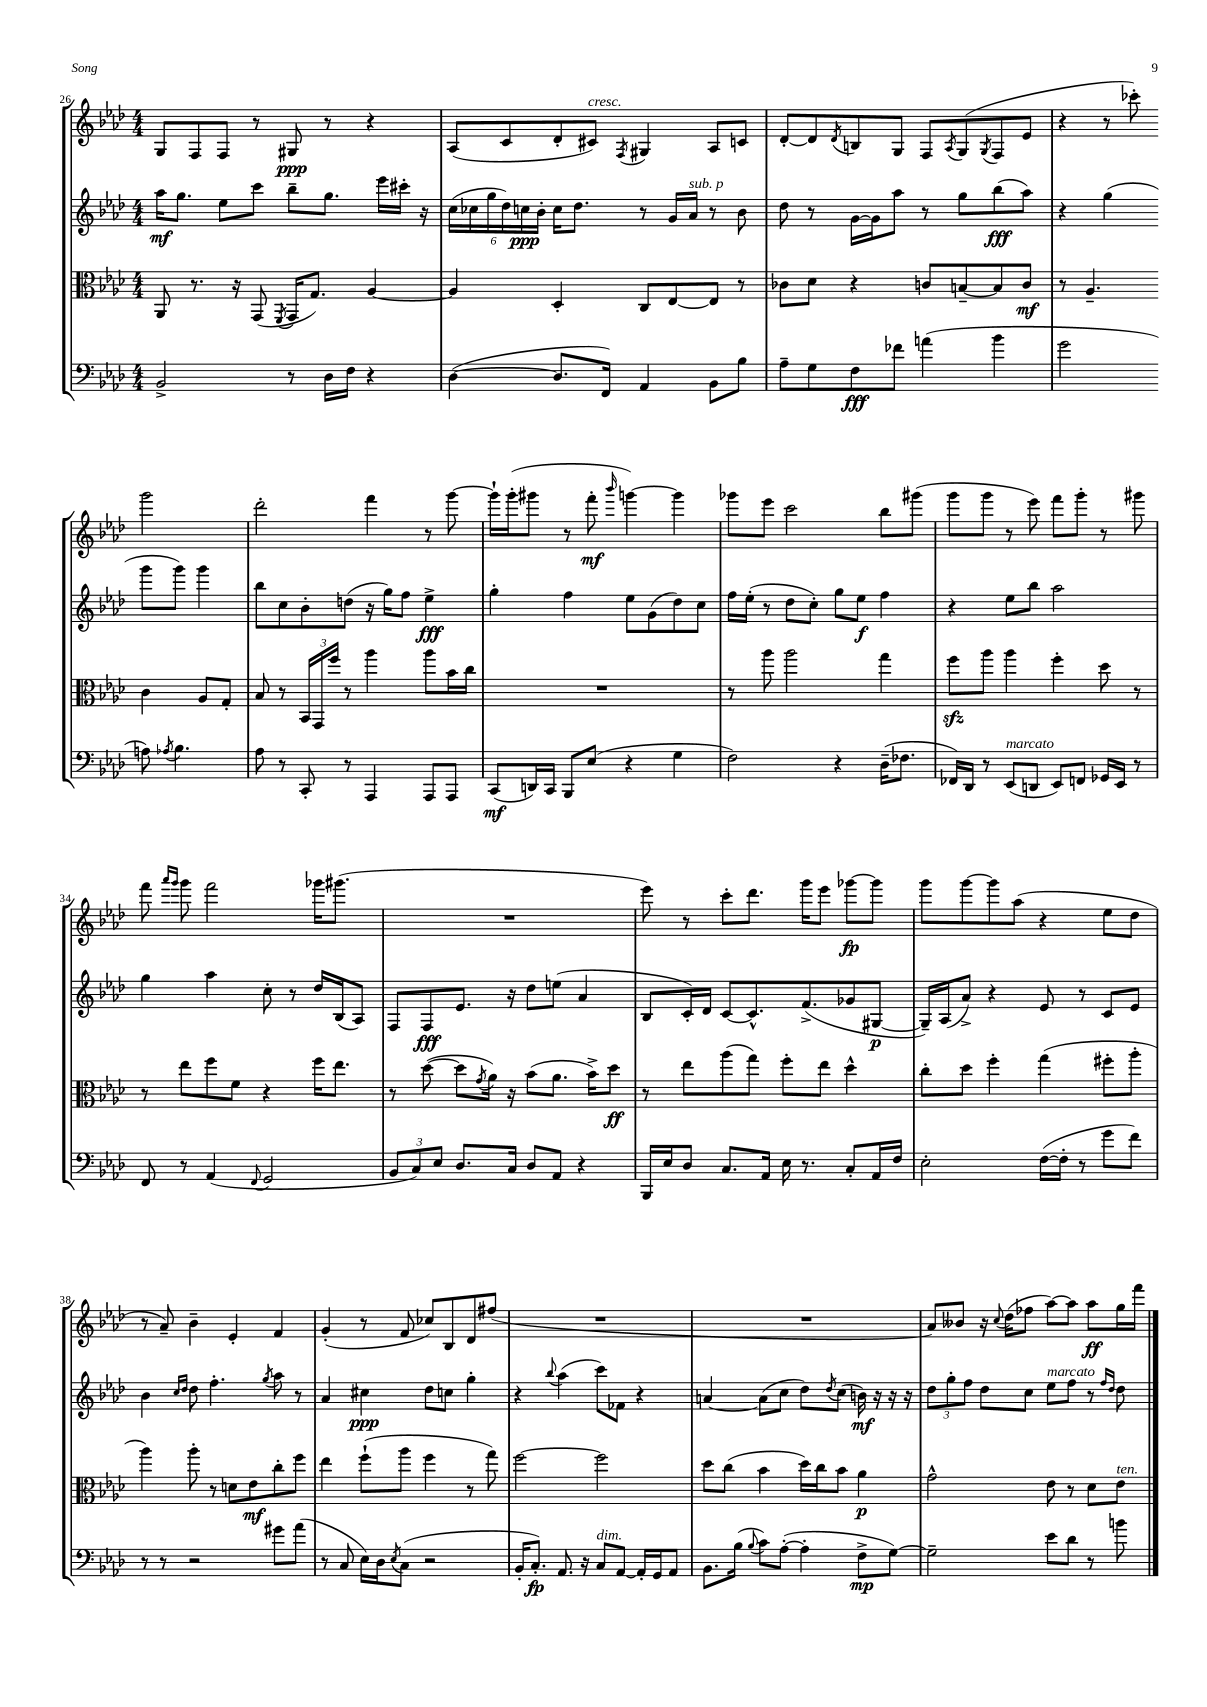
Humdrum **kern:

**kern	**dynam	**kern	**dynam	**kern	**dynam	**kern	**dynam
*part4	*part4	*part3	*part3	*part2	*part2	*part1	*part1
*staff4	*staff4	*staff3	*staff3	*staff2	*staff2	*staff1	*staff1
*clefF4	*	*clefC3	*	*clefG2	*	*clefG2	*
*k[b-e-a-d-]	*	*k[b-e-a-d-]	*	*k[b-e-a-d-]	*	*k[b-e-a-d-]	*
*M4/4	*	*M4/4	*	*M4/4	*	*M4/4	*
=26	=26	=26	=26	=26	=26	=26	=26
2BB-^/	.	8AA-/	.	16aa-\KL	mf	8G/L	.
.	.	.	.	8.gg\J	.	.	.
.	.	8.r	.	.	.	8F/	.
.	.	.	.	8ee-\L	.	8F/J	.
.	.	16r	.	.	.	.	.
.	.	(8GG/	.	8ccc\J	.	8r	.
.	.	8qFF/	.	.	.	.	.
8r	.	16GG/KL	.	8bb-~\L	.	8G#X/	ppp
.	.	8.G/J)	.	.	.	.	.
16D-\LL	.	.	.	8.gg\J	.	8r	.
16F\JJ	.	.	.	.	.	.	.
4r	.	[4A-/	.	.	.	4r	.
.	.	.	.	16eee-\LL	.	.	.
.	.	.	.	16ccc#X'\JJ	.	.	.
.	.	.	.	16r	.	.	.
=27	=27	=27	=27	=27	=27	=27	=27
([4D-\	.	4A-/]	.	(24cc\LL	.	(8A-/L	.
.	.	.	.	24cc-X\	.	.	.
.	.	.	.	24gg\	.	.	.
.	.	.	.	24dd-\)	.	8c/	.
.	.	.	.	24ccn\	ppp	.	.
.	.	.	.	24b-'\JJ	.	.	.
8.D-/L]	.	4D-'/	.	16cc\KL	.	8d-'/	.
.	.	.	.	8.dd-\J	.	.	.
!	!	!	!	!	!	!LO:TX:a:i:t=cresc.	!
.	.	.	.	.	.	8c#X/J)	.
16FF/Jk)	.	.	.	.	.	.	.
.	.	.	.	.	.	8qF/	.
4AA-/	.	8C/L	.	8r	.	4G#X/	.
.	.	[8E-/	.	16g/LL	.	.	.
!	!	!	!	!LO:TX:a:i:t=sub. p	!	!	!
.	.	.	.	16a-/JJ	.	.	.
8BB-\L	.	8E-/J]	.	8r	.	8A-/L	.
8B-\J	.	8r	.	8b-\	.	8cn/J	.
=28	=28	=28	=28	=28	=28	=28	=28
8A-~\L	.	8c-X\L	.	8dd-\	.	[8d-'/L	.
8G\	.	8d-\J	.	8r	.	8d-/]	.
.	.	.	.	.	.	8qd-/	.
8F\	fff	4r	.	[16g\LL	.	8Bn/	.
.	.	.	.	16g\J]	.	.	.
8f-X\J	.	.	.	8aa-\J	.	8G/J	.
(4an\	.	8cn/L	.	8r	.	8F/L	.
.	.	.	.	.	.	8qA-/	.
.	.	[8Bn~/	.	8gg\L	.	(8G/	.
.	.	.	.	.	.	8qG/	.
4b-\	.	8B/]	.	(8bb-\	fff	8F/	.
.	.	8c/J	mf	8aa-\J)	.	8e-/J	.
=29	=29	=29	=29	=29	=29	=29	=29
2g\	.	8r	.	4r	.	4r	.
.	.	4.A-~/	.	.	.	.	.
.	.	.	.	(4gg\	.	8r	.
.	.	.	.	.	.	8ccc-X'\)	.
8An\)	.	4c\	.	8ggg\L	.	2ggg\	.
8qA-X/	.	.	.	.	.	.	.
4.B-\	.	.	.	8ggg\J)	.	.	.
.	.	8A-/L	.	4ggg\	.	.	.
.	.	8G'/J	.	.	.	.	.
!!LO:LB:g=z
=30	=30	=30	=30	=30	=30	=30	=30
8A-\	.	8B-/	.	8bb-\L	.	2ddd-'\	.
8r	.	8r	.	8cc\	.	.	.
8CC'/	.	24BB-/LL	.	8b-'\	.	.	.
.	.	24GG/	.	.	.	.	.
.	.	24ff/JJ	.	.	.	.	.
8r	.	8r	.	(8ddn\J	.	.	.
4AAA-/	.	4aa-\	.	16r	.	4fff\	.
.	.	.	.	16gg\KL)	.	.	.
.	.	.	.	8ff\J	.	.	.
8AAA-/L	.	8aa-\L	.	4ee-^\	fff	8r	.
8AAA-/J	.	16b-\L	.	.	.	[8ggg\	.
.	.	16cc\JJ	.	.	.	.	.
=31	=31	=31	=31	=31	=31	=31	=31
(8CC/L	mf	1r	.	4gg'\	.	16ggg`\LL]	.
.	.	.	.	.	.	(16ggg'\J	.
16DDn/L)	.	.	.	.	.	8ggg#X\J	.
16CC/JJ	.	.	.	.	.	.	.
8BBB-/L	.	.	.	4ff\	.	8r	.
(8E-/J	.	.	.	.	.	8fff'\	mf
.	.	.	.	.	.	16qqbbb-/	.
4r	.	.	.	8ee-\L	.	[4gggn\)	.
.	.	.	.	(8g\	.	.	.
4G\	.	.	.	8dd-\)	.	4ggg\]	.
.	.	.	.	8cc\J	.	.	.
=32	=32	=32	=32	=32	=32	=32	=32
2F\)	.	8r	.	16ff\LL	.	8ggg-X\L	.
.	.	.	.	(16ee-'\JJ	.	.	.
.	.	8aa-\	.	8r	.	8eee-\J	.
.	.	2aa-\	.	8dd-\L	.	2ccc\	.
.	.	.	.	8cc'\J)	.	.	.
4r	.	.	.	8gg\L	.	.	.
.	.	.	.	8ee-\J	f	.	.
(16D-~\KL	.	4gg\	.	4ff\	.	8bb-\L	.
8.F-X\J	.	.	.	.	.	.	.
.	.	.	.	.	.	(8ggg#X\J	.
=33	=33	=33	=33	=33	=33	=33	=33
16FF-X/LL)	.	8ffzz\L	.	4r	.	8ggg\L	.
16DD-/JJ	.	.	.	.	.	.	.
8r	.	8aa-\J	.	.	.	8ggg\J	.
!LO:TX:a:i:t=marcato	!	!	!	!	!	!	!
(8EE-/L	.	4aa-\	.	8ee-\L	.	8r	.
8DDn/J	.	.	.	8bb-\J	.	8eee-\)	.
8EE-/L)	.	4ff'\	.	2aa-\	.	8fff\L	.
8FFn/J	.	.	.	.	.	8ggg'\J	.
16GG-X/LL	.	8dd-\	.	.	.	8r	.
16EE-/JJ	.	.	.	.	.	.	.
8r	.	8r	.	.	.	8ggg#X\	.
!!LO:LB:g=z
=34	=34	=34	=34	=34	=34	=34	=34
8FF/	.	8r	.	4gg\	.	8fff\	.
.	.	.	.	.	.	16qqaaa-/LL	.
.	.	.	.	.	.	16qqggg/JJ	.
8r	.	8ee-\L	.	.	.	8ggg\	.
(4AA-/	.	8ff\	.	4aa-\	.	2fff\	.
.	.	8f\J	.	.	.	.	.
8qqFF/	.	.	.	.	.	.	.
2GG/	.	4r	.	8cc'\	.	.	.
.	.	.	.	8r	.	.	.
.	.	16ff\KL	.	16dd-/LL	.	16ggg-X\KL	.
.	.	8.ee-\J	.	(16B-/J	.	(8.ggg#X\J	.
.	.	.	.	8A-/J)	.	.	.
=35	=35	=35	=35	=35	=35	=35	=35
12BB-/L	.	8r	.	8F/L	.	1r	.
12C/)	.	.	.	.	.	.	.
.	.	([8dd-\	.	8F/	fff	.	.
12E-/J	.	.	.	.	.	.	.
8.D-/L	.	8dd-\L]	.	8.e-/J	.	.	.
.	.	8qg/	.	.	.	.	.
.	.	16a-\Jk)	.	.	.	.	.
16C/Jk	.	16r	.	16r	.	.	.
8D-/L	.	(8b-\L	.	8dd-\L	.	.	.
8AA-/J	.	8.a-\J	.	(8een\J	.	.	.
4r	.	.	.	4a-/	.	.	.
.	.	16b-^\KL)	.	.	.	.	.
.	.	8dd-\J	ff	.	.	.	.
=36	=36	=36	=36	=36	=36	=36	=36
16BBB-/LL	.	8r	.	8B-/L	.	8eee-\)	.
16E-/J	.	.	.	.	.	.	.
8D-/J	.	8ee-\L	.	16c'/L)	.	8r	.
.	.	.	.	16d-/JJ	.	.	.
8.C/L	.	(8aa-\	.	[8c/L	.	8ccc'\L	.
.	.	8gg\J)	.	8.c^^/]	.	8.ddd-\J	.
16AA-/Jk	.	.	.	.	.	.	.
16E-\	.	8ff'\L	.	.	.	.	.
8.r	.	.	.	(8.f^/	.	16ggg\KL	.
.	.	8ee-\J	.	.	.	8eee-\J	.
8C'/L	.	4dd-^^\	.	8g-X/	.	[8ggg-X\L	fp
16AA-/L	.	.	.	[8G#X/J	p	8ggg-\J]	.
16F/JJ	.	.	.	.	.	.	.
=37	=37	=37	=37	=37	=37	=37	=37
2E-'\	.	8cc'\L	.	16G#~/LL])	.	8ggg\L	.
.	.	.	.	(16A-/J	.	.	.
.	.	8dd-\J	.	8a-^/J)	.	[8ggg\	.
.	.	4ff'\	.	4r	.	8ggg\]	.
.	.	.	.	.	.	(8aa-\J	.
([16F\LL	.	(4gg\	.	8e-/	.	4r	.
16F'\JJ]	.	.	.	.	.	.	.
8r	.	.	.	8r	.	.	.
8g\L	.	8ff#X'\L	.	8c/L	.	8ee-\L	.
8f\J)	.	8aa-'\J	.	8e-/J	.	8dd-\J	.
!!LO:LB:g=z
=38	=38	=38	=38	=38	=38	=38	=38
8r	.	4aa-\)	.	4b-\	.	8r	.
8r	.	.	.	.	.	8a-~/)	.
.	.	.	.	16qqcc/LL	.	.	.
.	.	.	.	16qqdd-/JJ	.	.	.
2r	.	8aa-'\	.	8dd-\	.	4b-~\	.
.	.	8r	.	4.ff'\	.	.	.
.	.	8dn\L	.	.	.	4e-'/	.
.	.	8e-\	mf	.	.	.	.
.	.	.	.	8qgg/	.	.	.
8g#X\L	.	8cc'\	.	8aa-\	.	4f/	.
(8a-\J	.	8ff\J	.	8r	.	.	.
=39	=39	=39	=39	=39	=39	=39	=39
8r	.	4ee-\	.	4a-/	.	(4g'/	.
8C/	.	.	.	.	.	.	.
16E-\LL)	.	(8ff`\L	.	4cc#X\	ppp	8r	.
16D-\J	.	.	.	.	.	.	.
8qE-/	.	.	.	.	.	.	.
(8C\J	.	8aa-\J	.	.	.	8f/	.
2r	.	4ff\	.	8dd-\L	.	8cc-X/L)	.
.	.	.	.	8ccn\J	.	8B-/	.
.	.	8r	.	4gg'\	.	8d-/	.
.	.	8gg\)	.	.	.	(8ff#X/J	.
=40	=40	=40	=40	=40	=40	=40	=40
16BB-'/KL	.	[2ff\	.	4r	.	1r	.
8.C'/J)	fp	.	.	.	.	.	.
.	.	.	.	8qqbb-/	.	.	.
8.AA-/	.	.	.	(4aa-\	.	.	.
16r	.	.	.	.	.	.	.
!LO:TX:a:i:t=dim.	!	!	!	!	!	!	!
8C/L	.	2ff\]	.	8ccc\L)	.	.	.
[8AA-/J	.	.	.	8f-X\J	.	.	.
16AA-'/LL]	.	.	.	4r	.	.	.
16GG/J	.	.	.	.	.	.	.
8AA-/J	.	.	.	.	.	.	.
=41	=41	=41	=41	=41	=41	=41	=41
8.BB-\L	.	8dd-\L	.	[4an/	.	1r	.
.	.	(8cc\J	.	.	.	.	.
(16B-\Jk	.	.	.	.	.	.	.
8qqB-/	.	.	.	.	.	.	.
8c\L)	.	4b-\	.	(8a\L]	.	.	.
([8A-'\J	.	.	.	8cc\J	.	.	.
4A-'\]	.	16dd-\LL)	.	8dd-\L)	.	.	.
.	.	16cc\J	.	.	.	.	.
.	.	.	.	8qdd-/	.	.	.
.	.	8b-\J	.	(8cc\J	.	.	.
8F^\L	mp	4a-\	p	16bn\)	mf	.	.
.	.	.	.	16r	.	.	.
[8G\J)	.	.	.	16r	.	.	.
.	.	.	.	16r	.	.	.
=42	=42	=42	=42	=42	=42	=42	=42
2G~\]	.	2g^^\	.	12dd-\L	.	8a-/L)	.
.	.	.	.	12gg'\	.	.	.
.	.	.	.	.	.	8b--X/J	.
.	.	.	.	12ff\J	.	.	.
.	.	.	.	8dd-\L	.	16r	.
.	.	.	.	.	.	8qqcc/	.
.	.	.	.	.	.	(16dd-\KL	.
.	.	.	.	8cc\J	.	8ff-X\J	.
!	!	!	!	!LO:TX:a:i:t=marcato	!	!	!
8e-\L	.	8e-\	.	8ee-\L	.	[8aa-\L)	.
8d-\J	.	8r	.	8ff\J	.	8aa-\J]	.
8r	.	8d-\L	.	8r	.	8aa-\L	ff
.	.	.	.	16qqff/LL	.	.	.
.	.	.	.	16qqdd-/JJ	.	.	.
!	!	!LO:TX:a:i:t=ten.	!	!	!	!	!
8bn\	.	8e-\J	.	8dd-\	.	16gg\L	.
.	.	.	.	.	.	16fff\JJ	.
==	==	==	==	==	==	==	==
*-	*-	*-	*-	*-	*-	*-	*-
